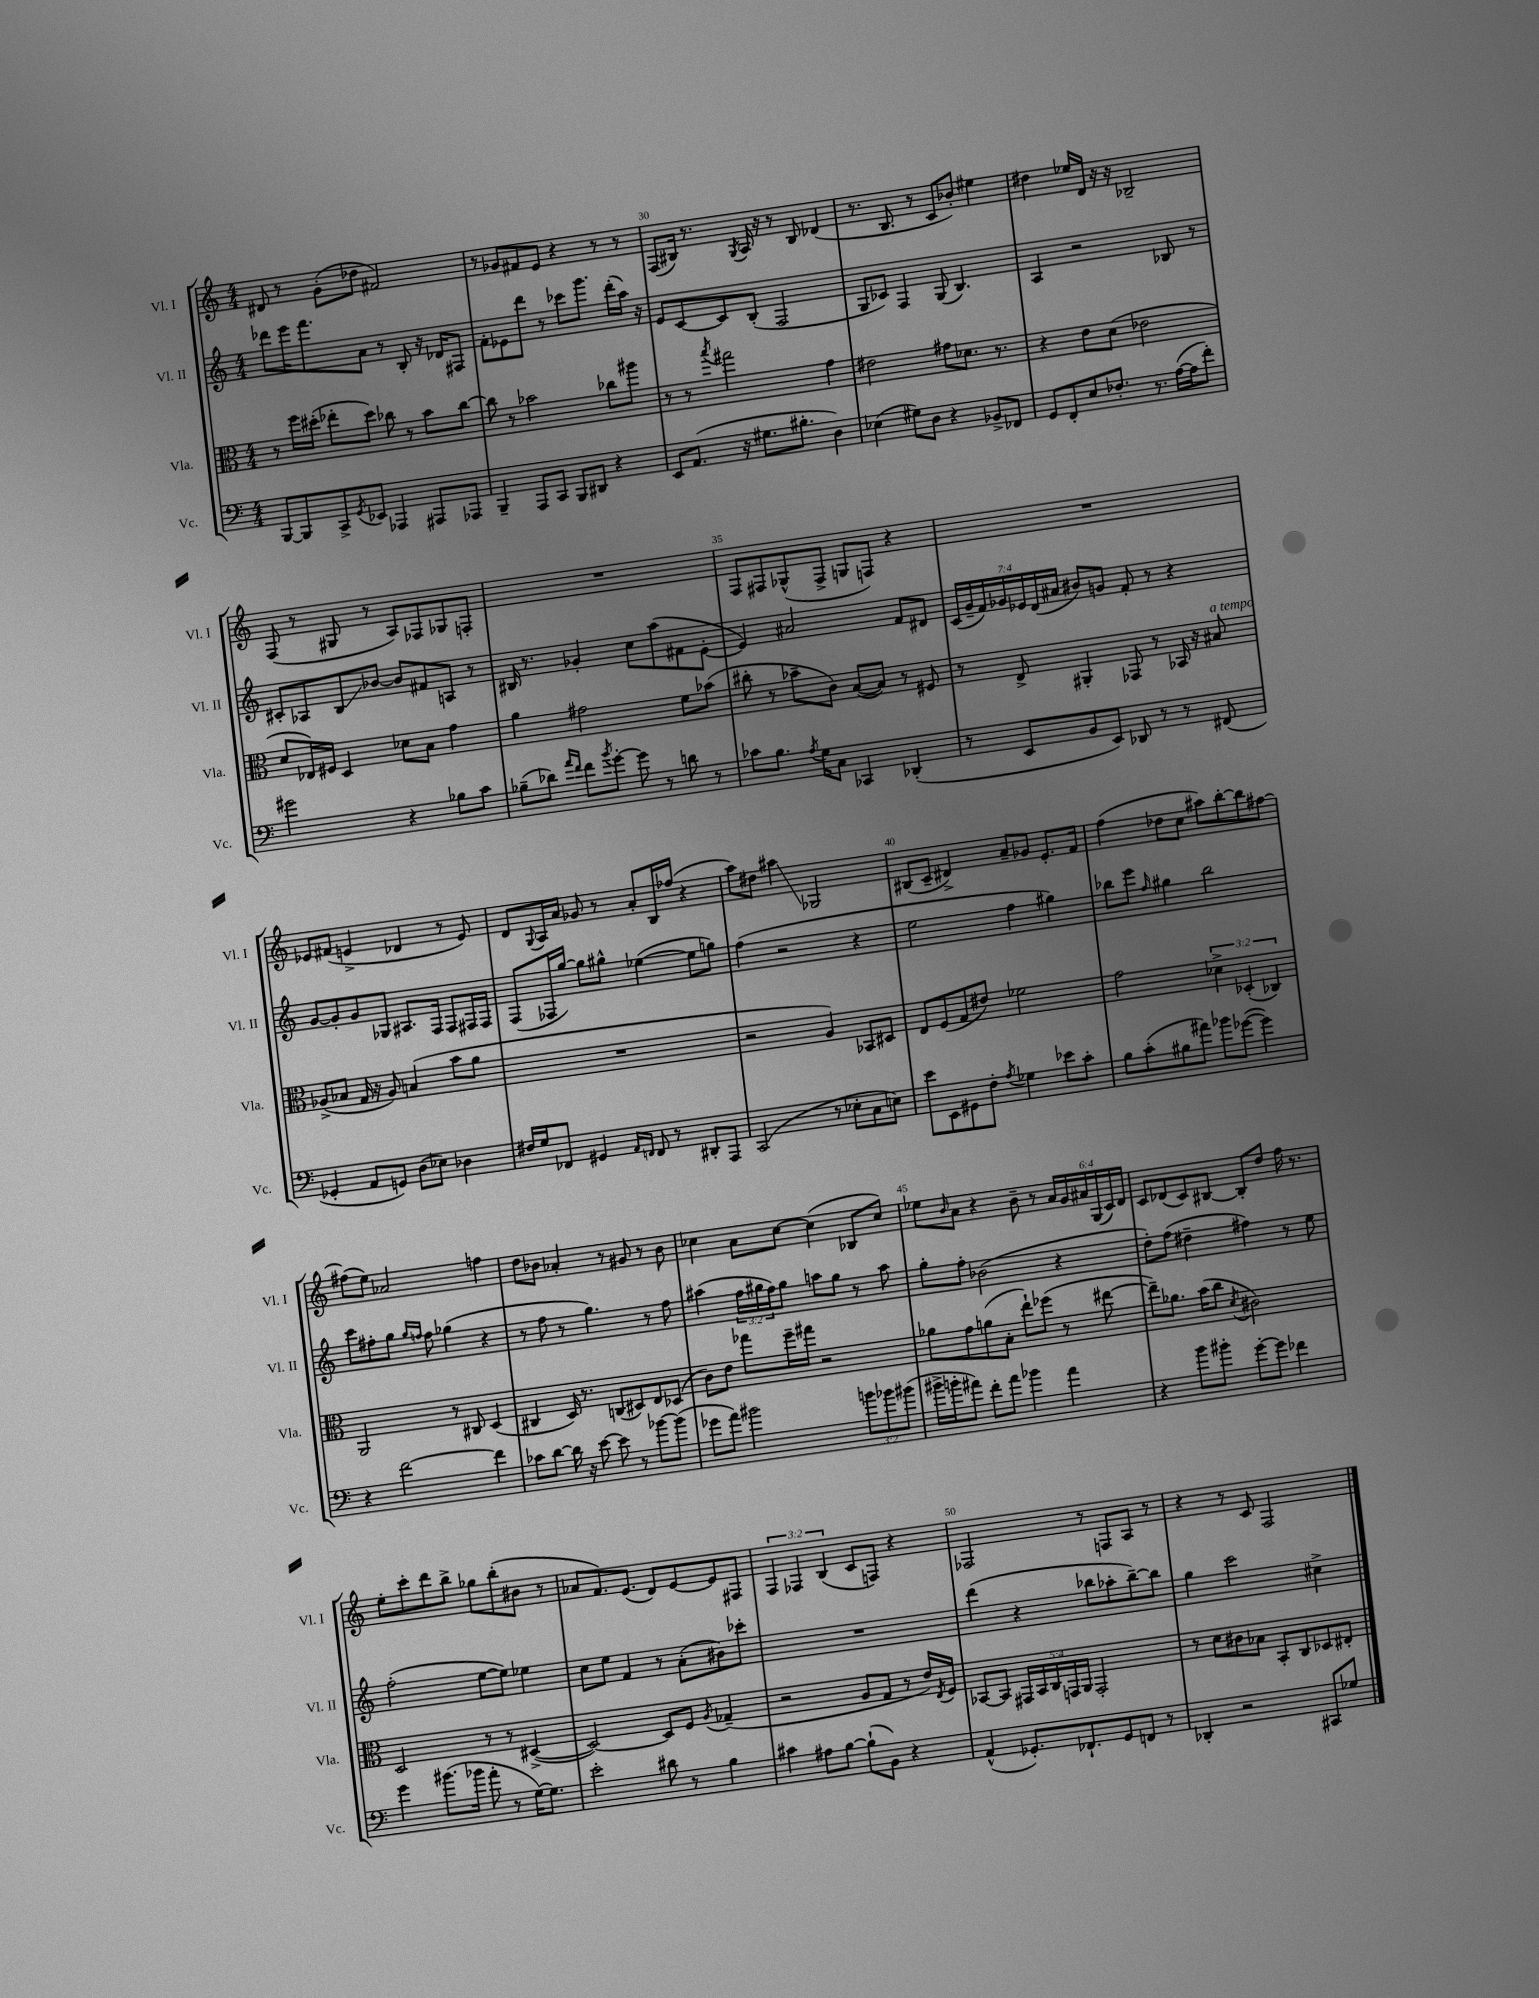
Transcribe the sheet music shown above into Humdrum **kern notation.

**kern	**kern	**kern	**kern
*staff4	*staff3	*staff2	*staff1
*clefF4	*clefC3	*clefG2	*clefG2
*k[]	*k[]	*k[]	*k[]
*M4/4	*M4/4	*M4/4	*M4/4
[8BBB	8r	8ddd-	8d#
8BBB]	16ff	16eee	8r
.	(16dd#'	8.fff	.
8CC^	8ee-'	.	(8g'
8qGG	.	.	.
8EE-	8dd#)	8a	8dd-
4AAA-	8cc-	8r	2f#)
.	8r	8B'	.
8AAA#	8b	16r	.
.	.	16d-	.
8AAA-	[8cc-	8F#	.
=	=	=	=
4BBB~	8cc-]	8f'	8r
.	8r	8e-	8g-
8AAA	2b-	8ddd	8f#
8CC	.	8r	8e
8BBB	.	8ccc-	4r
8DD#	.	8.ggg	.
4r	8cc-	.	8r
.	.	(16ddd'	.
.	8aa#	16aa)	8r
.	.	16r	.
=	=	=	=
8EE	8r	8e	(8F
(8.AA	8r	[8c	16B#)
.	.	.	8.r
.	8qbb	.	.
.	2gg#	8c]	.
16r	.	.	.
.	.	.	8qG
8.G#	.	(8B'	16A
.	.	.	16r
.	.	2F	8r
8.B#'	.	.	.
.	.	.	8B#
4D)	4g	.	(4d-
=	=	=	=
(4E-	2e#	8G	8.r
.	.	8c-)	.
.	.	.	8.B
8G#)	.	4F	.
8D	.	.	8r
4r	8g#	(8G	8c
.	8.d-	4.B)	8b-')
8BB-^	.	.	4ee#
.	8.r	.	.
8FF-	.	.	.
=	=	=	=
8GG	4r	4A	4dd#
8FF'	.	.	.
8E	8e	2r	16ee-
.	.	.	16d
8.F-'	(8d	.	16r
.	.	.	16r
.	2e-	.	2B-~
8.r	.	.	.
([16A	.	8B-	.
16A]	.	.	.
8f')	.	8r	.
=	=	=	=
2g#	8d	8c#'	(8F
.	16E-)	8A-	8r
.	16F#	.	.
.	4D	8B	8G#
.	.	[8b-	8r
4r	8d-	8b-]	8A)
.	8B	8f#	8F-
8B-	4g	8A	8G-
8c	.	8r	8F'
=	=	=	=
(8B-~	4a	16B#	1r
.	.	8.r	.
8d-)	.	.	.
16qqa	.	.	.
16qqf	.	.	.
8f	2g#	4g-'	.
8qb	.	.	.
[8g'	.	.	.
8g]	.	8cc	.
8r	.	(8aa	.
8d	8f	8f#	.
8r	(8b-	[8e'	.
=	=	=	=
8c-	8cc#'	4e])	8F
8.B	8r	.	8F#
.	8b-~	2a#	(8G-^^
8qA	.	.	.
16G	.	.	.
8C	8c)	.	8F#^
4CC-	([8B	.	8G
.	8B])	.	8F)
(4DD-'	8r	8f	4r
.	8F#	8d#	.
=	=	=	=
8r	8r	(28c	1r
.	.	28g~	.
.	.	28f)	.
.	.	28g-	.
8EE	8E^	.	.
.	.	28e-	.
.	.	(28d	.
.	.	28a#	.
8BB	4AA#'	8b#)	.
8EE)	.	8g	.
8DD-	8GG-	8f'	.
8r	8r	8r	.
8r	16BB-	4r	.
.	16r	.	.
(8FF#	8B#	.	.
=	=	=	=
4GG-'	(8A-^	[8g	8e-
.	8B-	8g']	(8f#
8AA	16G	8g	4e^
.	16r	.	.
8GG)	8A-)	8G-	.
(8D	(4B	8.A#	4d-
8E-)	.	.	.
.	.	16F	.
4D-	8b	8F	8r
.	8a	16F#	8e)
.	.	16F#	.
=	=	=	=
16F#	1r	(8F	8d
16G	.	.	.
.	.	.	8qqG
8FF-	.	16F-	16A
.	.	[16gg)	16a
4GG#	.	8gg]	8g-
.	.	8gg#^^	8r
16qqAA	.	.	.
16qqFF	.	.	.
8FF	.	([4ee-	8a'
8r	.	.	16B
.	.	.	(16ff-
8DD#'	.	8ee-]	4r
8AAA	.	8gg)	.
=	=	=	=
(2CC	2r	(4ff	8aa)
.	.	.	8dd#
.	.	2r	4aa#
8r	4A)	.	2G-
8E-'	.	.	.
8C	8BB-	4r	.
8E)	8D#	.	.
=	=	=	=
8e	8E	2ee	(8B#
8EE	(8F	.	8c~
8GG#	8G	.	4d#^)
8F'	8e#)	.	.
8qA	.	.	.
4G-	2f-	4ff	8a~
.	.	.	8g-
8e-	.	4gg#)	8.e'
8c'	.	.	.
.	.	.	16f
=	=	=	=
8B	2g	8bb-	(4ff
(8c'	.	8eee	.
.	.	16qqff	.
8B#	.	4gg#	8dd-
8a#)	.	.	8cc
8b-	6d-^	2bb-	8aa#)
([8g-	.	.	[8bb'
.	(6D-'	.	.
4g-])	.	.	8bb]
.	6C-)	.	.
.	.	.	[8ff#
=	=	=	=
4r	2AA	8ccc	(8ff#]
.	.	8ff#'	8ee)
[2f	.	8gg	2a-
.	.	16qqgg	.
.	.	16qqff	.
.	.	8ff	.
.	8r	(4gg-	.
.	8C#	.	.
4f]	(4D	4r	4ff
=	=	=	=
8c-	4C#	8r	8dd
[8d	.	8ff	8b-
16d]	16D)	8r	4a-'
16r	8.r	.	.
[8e	.	4.gg)	.
8e]	(8C	.	8r
8r	8D#)	.	8g#
[8b-	8E	8r	8r
(8b-]	(8D-	8ff	8b-
=	=	=	=
8g-	8c)	(4aa#	4cc-
8a)	8e	.	.
2b#	8gg-	24ff	8a
.	.	24gg#	.
.	.	24ff)	.
.	16ff~	8gg#	[8cc-
.	16gg#	.	.
.	2r	8aa	(4cc-]
.	.	8gg#	.
12b	.	8r	8B-
12b-	.	.	.
.	.	8aa	8cc-)
(12b#	.	.	.
=	=	=	=
16b#^	8a-	8gg'	8ee-
16b'	.	.	.
.	.	.	16qqb
8a#)	8g	8ff'	8a
8f'	(8a	(2b-	4r
8a#	8B'	.	.
4b-	8ee`)	.	8b~
.	(8ff-	.	8r
4a#	8r	4r	24a
.	.	.	24g
.	.	.	24a#
.	[8ee#	.	(24G
.	.	.	24c)
.	.	.	24d
=	=	=	=
4r	8ee#~])	8dd')	8c
.	8.a-	(8ff	(8d-
8b	.	4dd#~	8c)
.	(16b	.	.
8b#'	8cc	.	[8B#
.	8qd	.	.
[8g'	2c#)	4ff#)	8B#']
8g]	.	.	8dd
4f-	.	8r	16ff
.	.	.	8.r
.	.	8ee	.
=	=	=	=
4g	2D	(2ff'	8ee'
.	.	.	8ccc'
(8.b#	.	.	8ddd
.	.	.	8bb^
16b-	.	.	.
8a'	8r	[8ee	8gg-
8r	8r	8ee])	(8bb'
[16G)	([4D#^	4ee-	8b#
8.G]	.	.	.
.	.	.	8r
=	=	=	=
2e'	2D#_)	8cc	8a-
.	.	8ee	8.f)
.	.	4f	.
.	.	.	(8.e
8d#	8D#]	8r	8d)
8r	8F	(8a'	[8e
.	8qA	.	.
4B	(4G-~	8b#)	8e]
.	.	8ccc-'	8F#
=	=	=	=
4c#	2r	1r	6F
.	.	.	6F-
8A#	.	.	.
.	.	.	(6B
[8B	.	.	.
(8B`]	8A	.	8c
8BB)	8G	.	8F)
4r	8r	.	4r
.	16e)	.	.
.	8qE	.	.
.	16F	.	.
=	=	=	=
(4AA^^	[8BB-	(4ddd	2F-
.	8BB-]	.	.
8.GG-')	20GG#	4r	.
.	20BB-	.	.
.	20C	.	.
.	20GG	.	.
8.FF-`	.	.	.
.	20AA	.	.
.	2GG'	8bb-	8r
8GG-	.	8aa-'	8F
8FF	.	[8bb-~)	8A
8r	.	8bb-]	8r
=	=	=	=
4DD-'	8r	4gg	4r
.	8d	.	.
2r	8c#	2ccc	8r
.	8B-	.	8c
.	8BB'	.	2F
.	8C	.	.
8CC#	8D-	4cc#^	.
8G-	8E#'	.	.
==	==	==	==
*-	*-	*-	*-
